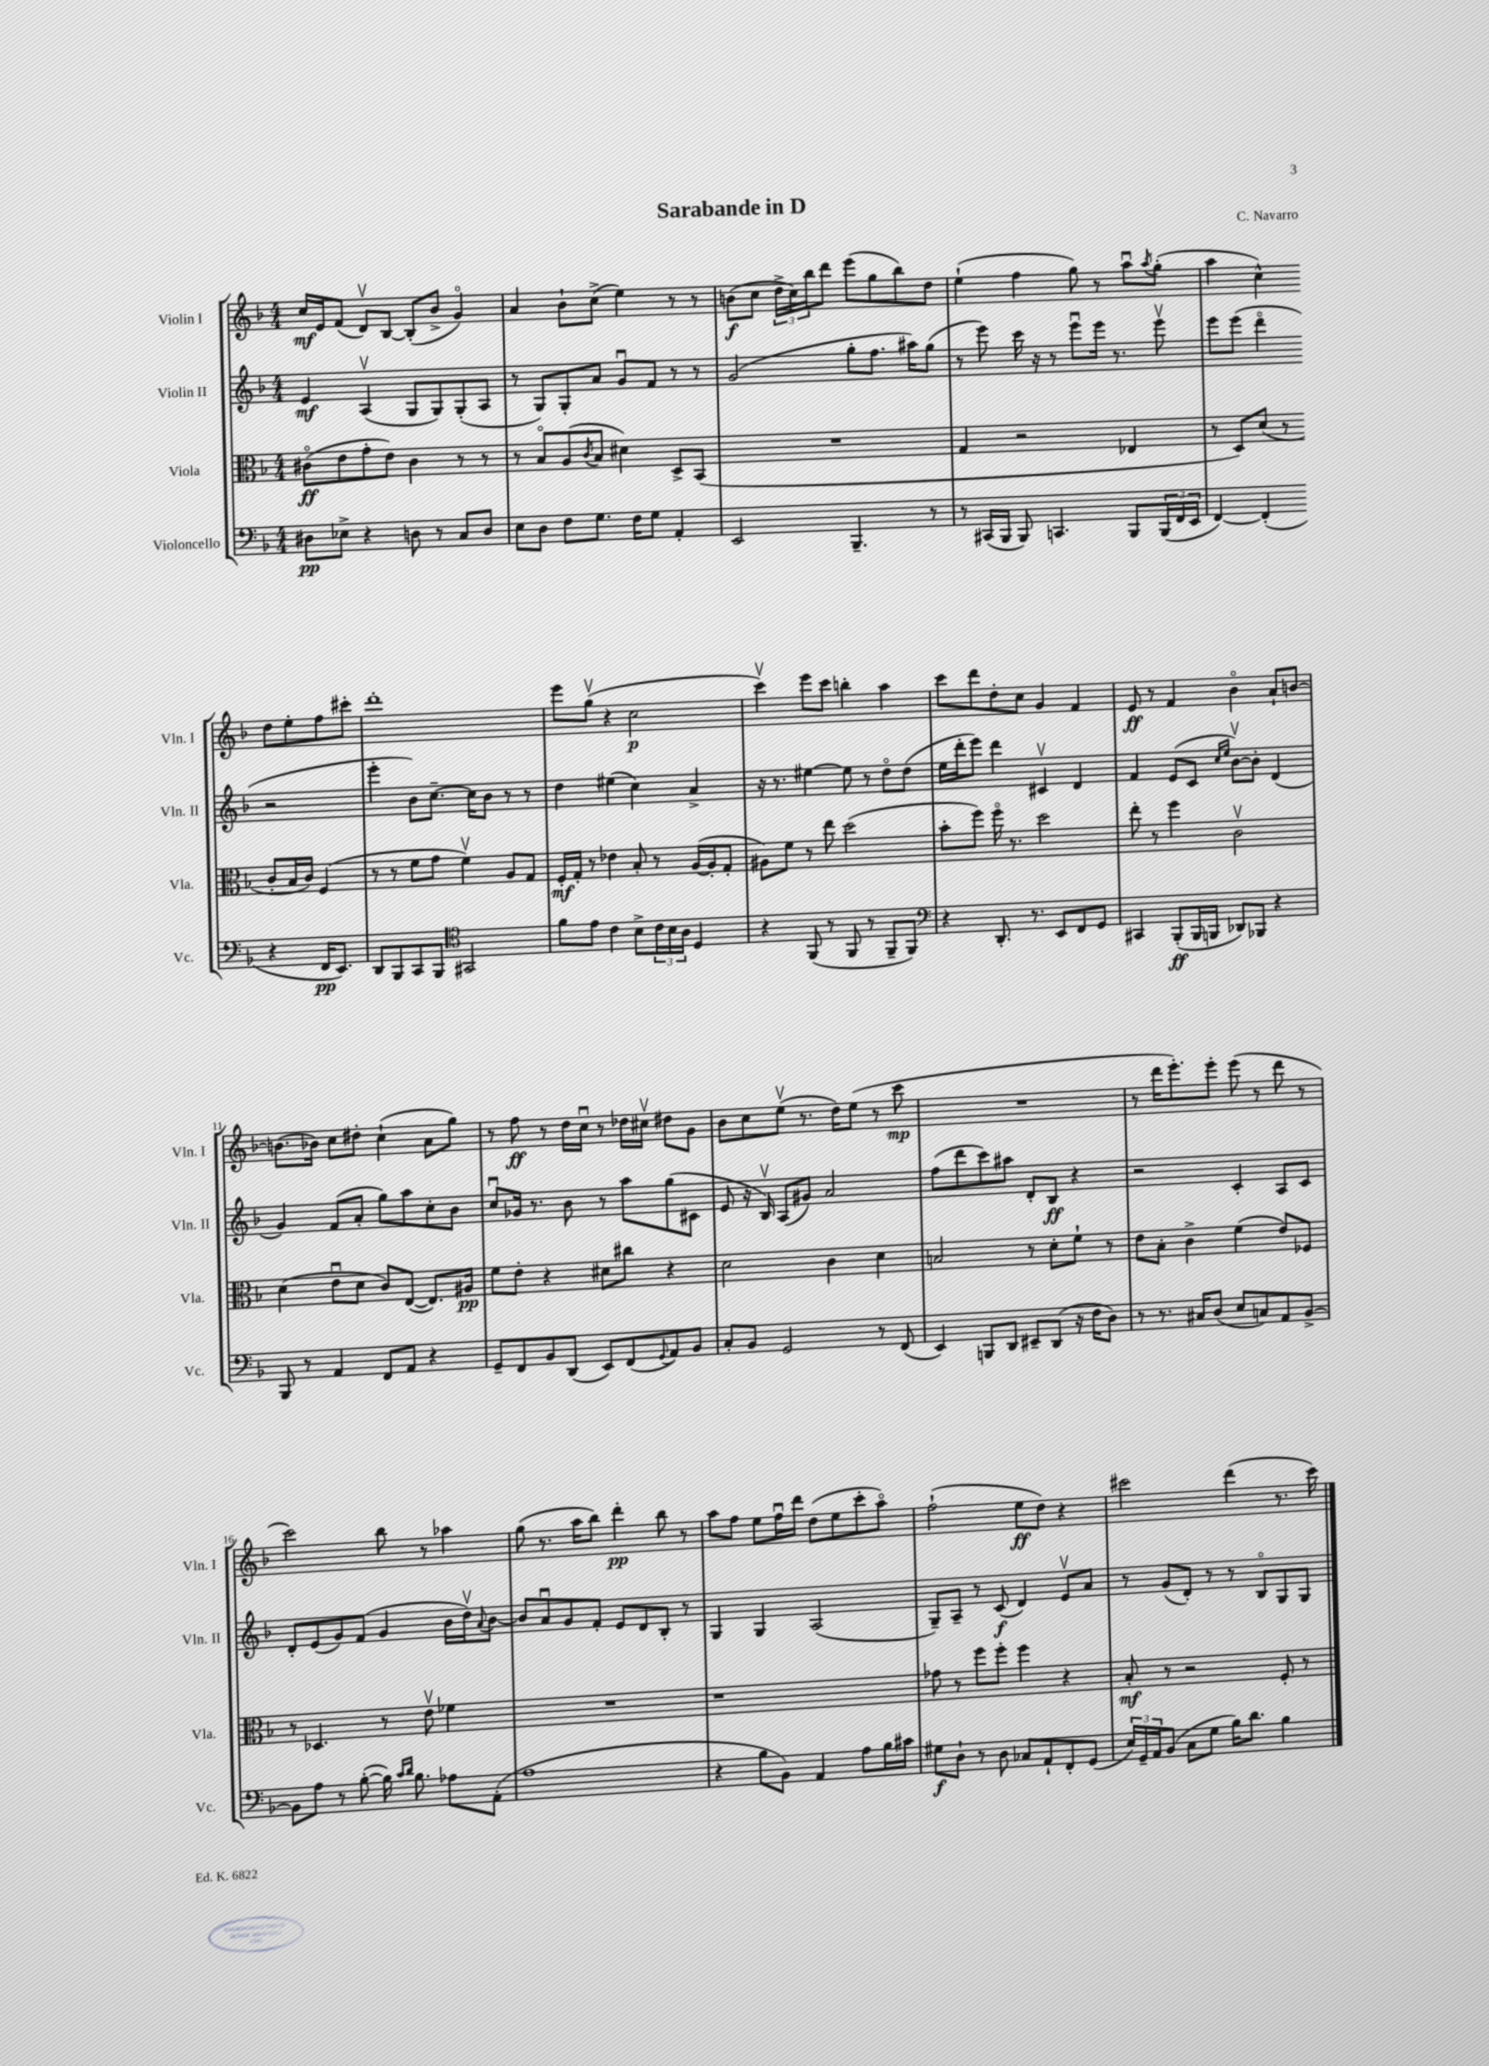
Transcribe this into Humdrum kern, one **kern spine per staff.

**kern	**kern	**kern	**kern
*staff4	*staff3	*staff2	*staff1
*clefF4	*clefC3	*clefG2	*clefG2
*k[b-]	*k[b-]	*k[b-]	*k[b-]
*M4/4	*M4/4	*M4/4	*M4/4
8D#	(8c#o	4e	16cc
.	.	.	16e
8E-^	8e	.	(8f
4r	8g'	(4Av	8dv)
.	8e)	.	[8B-
8D	4c#	8G	(8B-']
8r	.	8G)	8b-^
8C	8r	(8G'	4go)
8D	8r	8A	.
=	=	=	=
8E	8r	8r	4a
8D	8B-o	8G)	.
8F	(8A	8G'	8b-`
.	8qc	.	.
8.G	8B-	8a	(8cc^
.	4d#)	8gu	4ee)
16F	.	.	.
8G	.	8f	.
4AA'	8D^	8r	8r
.	(8BB-	8r	8r
=	=	=	=
2EE	1r	(2g	(8b
.	.	.	8cc
.	.	.	24dd^
.	.	.	24cc)
.	.	.	24bb-
.	.	.	8ddd
4.BBB-~	.	8gg'	(8eee
.	.	8.ff	8gg
.	.	.	8bb-)
.	.	16aa#)	.
8r	.	(8gg	8dd
=	=	=	=
8r	4G	8r	(4ee`
(16CC#	.	8eee)	.
16BBB-	.	.	.
8BBB-)	2r	16ccc	4ff
.	.	16r	.
4.CC	.	8r	.
.	.	8eeeu	8gg)
.	.	16eee	8r
.	.	8.r	.
8BBB-	4E-	.	8aau
.	.	.	8qaa
(24BBB-	.	8eeev	(8gg'
24FF	.	.	.
24EE	.	.	.
=	=	=	=
[4FF)	8r	8eee	4aa
.	8D)	(8eee	.
(4FF']	(8d	4dddo	4cc^^)
.	8r	.	.
4r	8c'	2r	8dd
.	16B-	.	8ee'
.	16c)	.	.
16FF	(4F	.	8ff
8.EE)	.	.	.
.	.	.	8ccc#'
=	=	=	=
8DD	8r	4eee'	1ddd'
8BBB-	8r	.	.
8CC	8f	8b-)	.
8BBB-	8g	[8.cc~	.
*clefC4	*	*	*
2GG#	4fv)	.	.
.	.	16cc]	.
.	.	8b-	.
.	8A	8r	.
.	8G	8r	.
=	=	=	=
8f	16F'	4dd	8eee
.	16G'	.	.
8e	8r	.	(8ggv
4c	4e-	(4ee#	4r
8B-^	8B-'	4cc)	2cc
24c	8r	.	.
24B-	.	.	.
24A	.	.	.
4D	([16A	4a^	.
.	16A']	.	.
.	8G'	.	.
=	=	=	=
4r	8A#)	16r	4cccv)
.	.	8.r	.
.	8f	.	.
(8FF	8r	[4ee#	8eee
8r	8ee	.	8ccc
8FF	(2dd	8ee#]	4bb'
8r	.	8r	.
8FF~	.	8ddo	4aa
8FF)	.	(8dd	.
=	=	=	=
*clefF4	*	*	*
4r	8b-'	16ee	8ccc
.	.	16ddd'	.
.	8ff)	8eee)	8ddd
8.DD'	16ffo	4ddd	8dd'
.	8.r	.	.
.	.	.	8cc
8.r	.	.	.
.	2dd	4c#v	4g
8EE	.	.	.
8FF	.	4d	4f
8GG	.	.	.
=	=	=	=
4CC#	8ee'	4f	8e
.	8r	.	8r
(8BBB-'	4ff	(8e	4f
16BBB-	.	8c	.
16BBB	.	.	.
.	.	16qqcc	.
.	.	16qqee	.
8DD-)	2cv	[8b-v)	4b-o
8BBB-	.	8b-']	.
4r	.	(4d	8a`
.	.	.	[8b
=	=	=	=
8BBB-	(4d	4g)	(8.b]
8r	.	.	.
.	.	.	16b-)
4AA	8eu	(8f	8cc
.	8d	8a'	8dd#'
8FF	8c)	8gg)	(4cc`
8AA	([8E	8aa	.
4r	8.E])	8cc'	8a
.	.	8b-	8gg)
.	16A#	.	.
=	=	=	=
8GG~	8f	8ccu	8r
8FF	8e'	16g-	8ff
.	.	8.r	.
8BB-	4r	.	8r
(8DD	.	8b-	16dd
.	.	.	16ccu
8EE)	8d#	8r	8r
(8FF	8cc#	8aa	16dd-
.	.	.	16cc#v
8qqGG	.	.	.
8AA)	4r	(8gg	8dd#
8BB-	.	8c#	8g
=	=	=	=
8C'	2d	8e	8b-
8BB-	.	16r	8cc
.	.	16B-v)	.
2GG	.	(8A	(8eev
.	.	8g#)	8.r
.	4c	2a	.
.	.	.	16dd)
.	.	.	(8ee
8r	4d	.	8r
(8FF	.	.	8ccc
=	=	=	=
4EE)	2B	(8ff	1r
.	.	8ddd	.
8BBB	.	8ccc)	.
8DD	.	8aa#	.
8EE#~	8r	8d'	.
(8DD	8d'	8B-	.
16r	8f`	4r	.
16F	.	.	.
8D)	8r	.	.
=	=	=	=
8r	8e	2r	8r
8.r	8B-'	.	16ddd
.	.	.	8.eee')
.	4c^	.	.
16C#	.	.	.
(8D	.	.	8eee'
8E	(4f	4c'	(8eee
8C)	.	.	8r
8AA	8e)	8A	8ddd
[8BB-^	8F-	8c	8r
=	=	=	=
8BB-]	8r	8d'	2ccc)
8A	4.D-	(8e	.
8r	.	8g)	.
([8B-'	.	(8f	.
16B-])	8r	4g	8bb-
16qqc	.	.	.
16qqd	.	.	.
8.B-	.	.	.
.	8ev	.	8r
8A-	4f-	16b-	4aa-
.	.	16ddv)	.
.	.	8qqa	.
(8AA'	.	[8b-	.
=	=	=	=
1A	1r	8b-]	(8gg
.	.	8au	8.r
.	.	8g	.
.	.	.	16aa
.	.	8f'	8bb-)
.	.	8e	4ddd'
.	.	8d	.
.	.	8B-'	8bb-
.	.	8r	8r
=	=	=	=
4r	1r	4G	8aa
.	.	.	8ff
8B-	.	4G	8ee
8BB-)	.	.	16ffu
.	.	.	16ddd
4AA	.	(2A	(8dd
.	.	.	8ee
8A	.	.	8ccc'
16B-	.	.	8aao)
16c#	.	.	.
=	=	=	=
8G#	8g-	8G~)	(2ff`
8D`	8r	8A~	.
8r	8ff	8r	.
8D	8ff'	(8c	.
8C-	4ff	4d)	8ee
8AA`	.	.	8dd)
8FF'	4r	8ev	4r
(8GG	.	8a	.
=	=	=	=
24E)	8B-'	8r	2ccc#
24GG~	.	.	.
24AA	.	.	.
(8BB-	8r	(8g	.
8C	2r	8d')	.
8G	.	8r	.
16B-)	.	8r	(4ddd
8.d	.	.	.
.	.	8B-o	.
4B-	8F'	8G	8.r
.	8r	8G	.
.	.	.	16ccc#)
==	==	==	==
*-	*-	*-	*-
